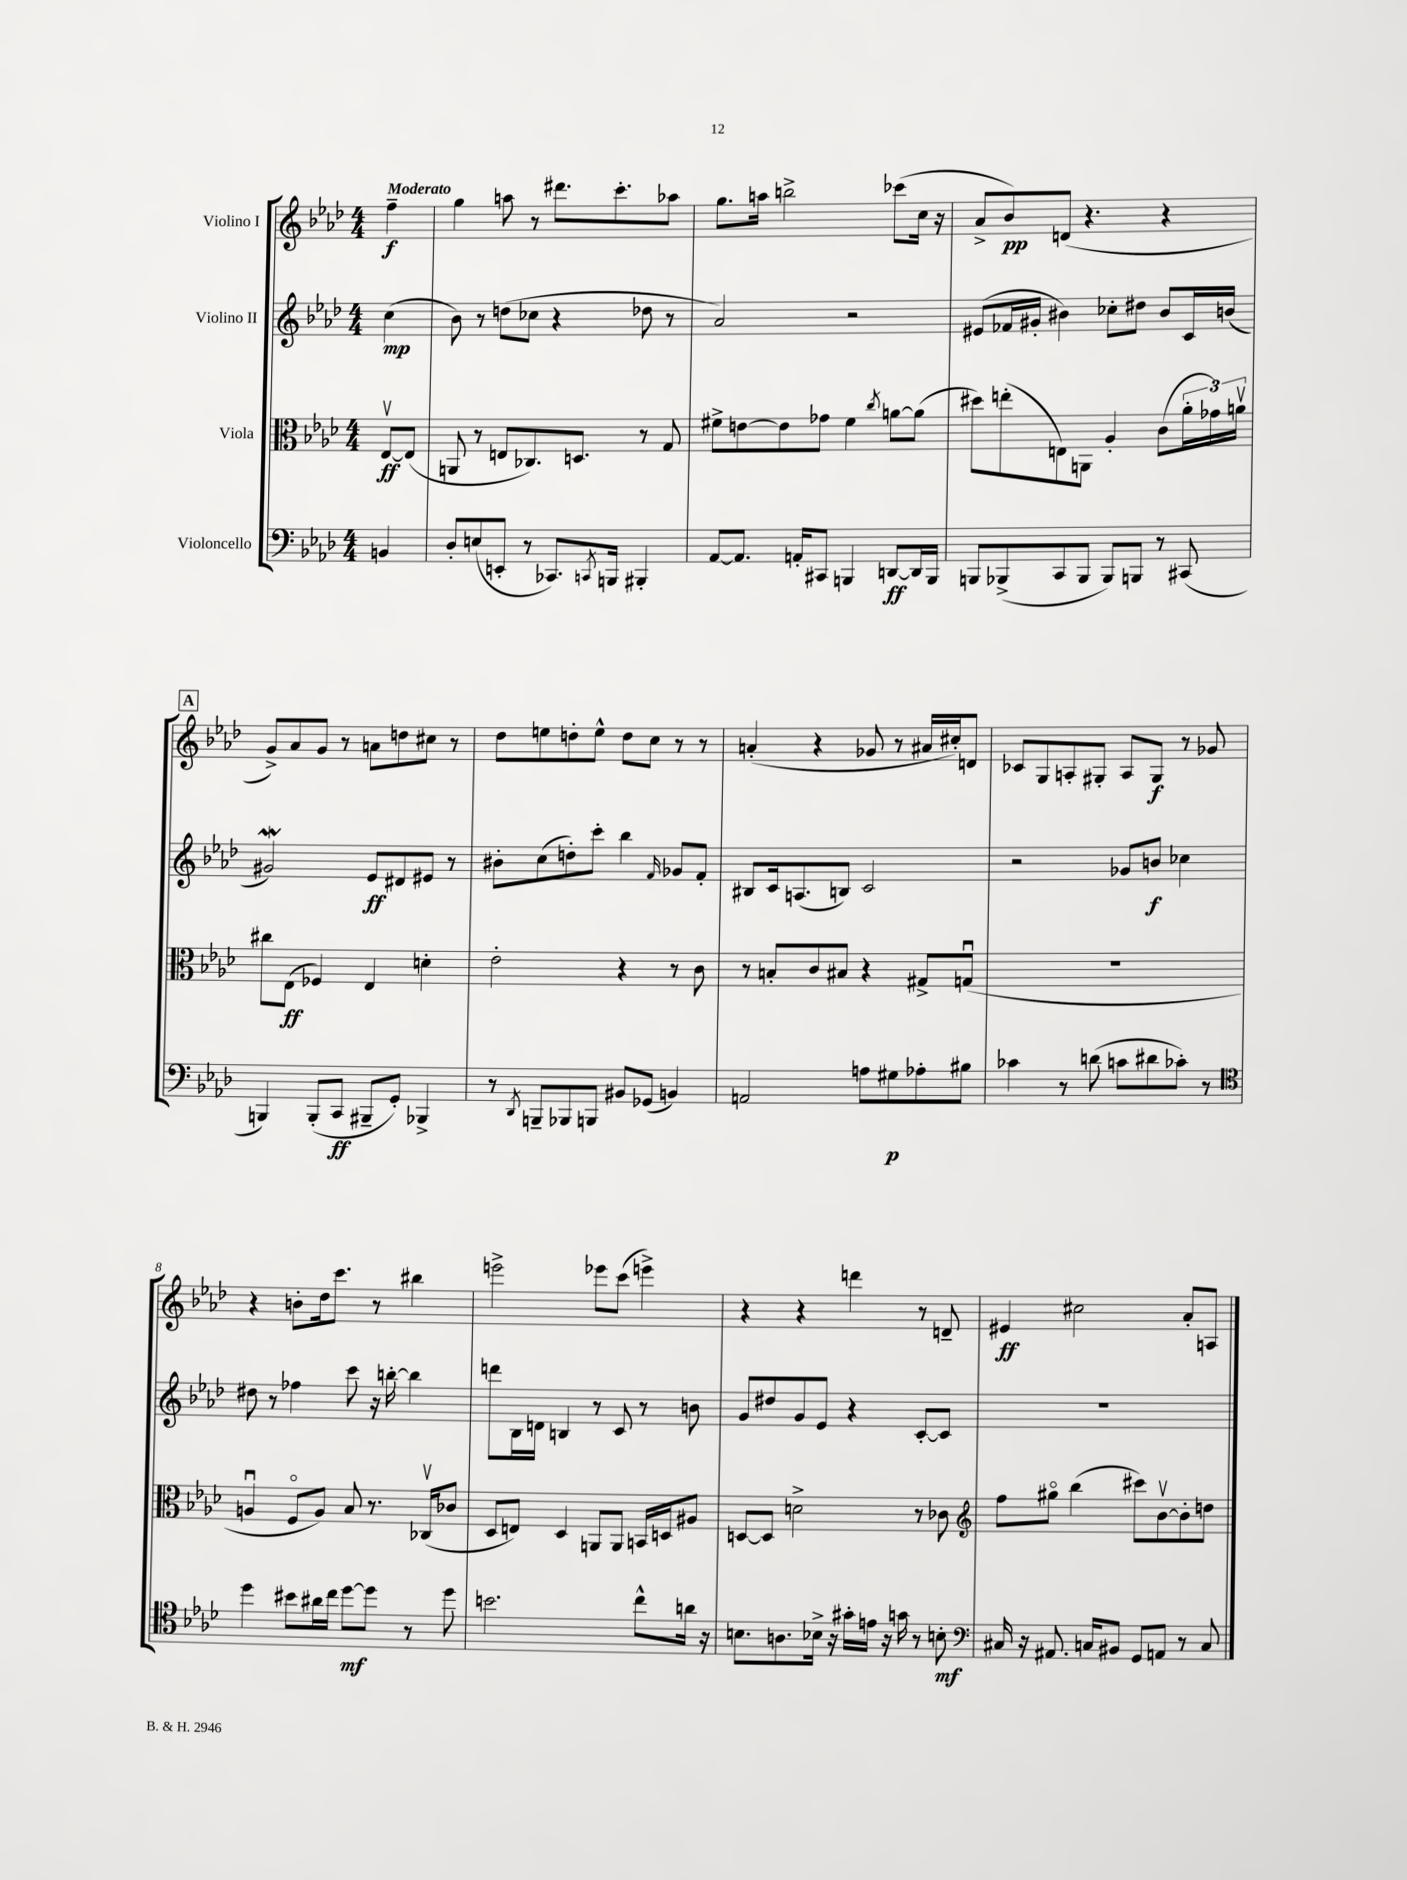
<<
\new StaffGroup <<
\new Staff = "s0" \with { instrumentName = "Violino I" } {
    \clef treble \key aes \major \numericTimeSignature \time 4/4 \partial 4 \tempo "Moderato"
    f''4--\f |
    g''4 a''8 r8 dis'''8. c'''8.-. aes''8 |
    g''8. a''16 b''2-> ces'''8( c''16 r16 |
    aes'8-> bes'8\pp) d'8( r4. r4 |
    \mark \markup { \box "A" } g'8->) aes'8 g'8 r8 a'8 d''8 cis''8 r8 |
    des''8 e''8 d''8-. e''8-^ d''8 c''8 r8 r8 |
    a'4-.( r4 ges'8 r8 ais'16 cis''16-.) d'8 |
    ces'8 g8 a8-. gis8-. a8 gis8\f r8 ges'8 |
    r4 b'8-. des''16 c'''8. r8 bis''4 |
    e'''2-> ees'''8 c'''8( e'''4->) |
    r4 r4 d'''4 r8 d'8-- |
    eis'4\ff cis''2 aes'8-. a8 \bar "|." |
}
\new Staff = "s1" \with { instrumentName = "Violino II" } {
    \clef treble \key aes \major \numericTimeSignature \time 4/4 \partial 4
    c''4\mp( |
    bes'8) r8 d''8( ces''8 r4 des''8 r8 |
    aes'2) r2 |
    eis'8( fes'16 gis'16-. bis'4) ces''8-. dis''8 bis'8 c'16 b'16( |
    \mark \markup { \box "A" } gis'2\mordent) ees'8\ff dis'8 eis'8 r8 |
    bis'8-. c''8( d''8-.) c'''8-. bes''4 \grace { f'16 } ges'8 f'8-. |
    bis8 c'16 a8.( b8) c'2 |
    r2 ges'8 b'8\f ces''4 |
    dis''8 r8 fes''4 c'''8 r16 b''16~-. b''4 |
    d'''8 bes16 d'16 b4 r8 c'8 r8 b'8 |
    g'8 dis''8 g'8 ees'8 r4 c'8~-. c'8 |
    r1 \bar "|." |
}
\new Staff = "s2" \with { instrumentName = "Viola" } {
    \clef alto \key aes \major \numericTimeSignature \time 4/4 \partial 4
    ees8~\upbow\ff ees8( |
    a,8 r8 e8 ces8.) d8. r8 g8 |
    fis'8-> e'8~ e'8 ges'8 fis'4 \acciaccatura { c''8 } a'8~ a'8( |
    dis''8) e''8-.( e8) a,8 aes4-. c'8( \tuplet 3/2 { aes'16-. ges'16) a'16\upbow } |
    \mark \markup { \box "A" } cis''8 ees8\ff( fes4) ees4 d'4-. |
    ees'2-. r4 r8 c'8 |
    r8 b8-. c'8 bis8 r4 gis8-> g8\downbow( |
    R1 |
    a4\downbow f8\flageolet a8) bes8 r8. ces16\upbow( ces'8 |
    des8 e8) des4 a,8 a,8 b,16 d16 ais8 |
    d8~ d8 d'2-> r8 ces'8 |
    \clef treble f''8 gis''8\flageolet bes''4( cis'''8) bes'8~\upbow bes'8-. d''8 \bar "|." |
}
\new Staff = "s3" \with { instrumentName = "Violoncello" } {
    \clef bass \key aes \major \numericTimeSignature \time 4/4 \partial 4
    b,4 |
    des8-. e8( e,8-. r8 ces,8.) \acciaccatura { c,8 } b,,16 bis,,4-. |
    aes,8~ aes,8. a,16-. cis,8 b,,4 d,8~\ff d,16 b,,16 |
    b,,8 bes,,8->( c,8 bes,,8 bes,,8) b,,8 r8 cis,8( |
    \mark \markup { \box "A" } b,,4) b,,8-.( c,8\ff bis,,8-- g,8-.) bes,,4-> |
    r8 \acciaccatura { des,8 } b,,8-- bes,,8 b,,8 bis,8 ges,8( b,4) |
    a,2 a8 gis8\p aes8-. bis8 |
    ces'4 r8 d'8( c'8 dis'8 ces'8-.) r8 |
    \clef tenor des''4 bis'8 ais'16 c''16 des''8~\mf des''8 r8 des''8 |
    b'2. c''8-^ a'16 r16 |
    b8. a8. bes16-> r16 gis'16-. e'16 r16 g'16 r8 b8-.\mf |
    \clef bass cis16 r16 ais,8. c16 bis,8 g,8 a,8 r8 c8 \bar "|." |
}
>>
>>
